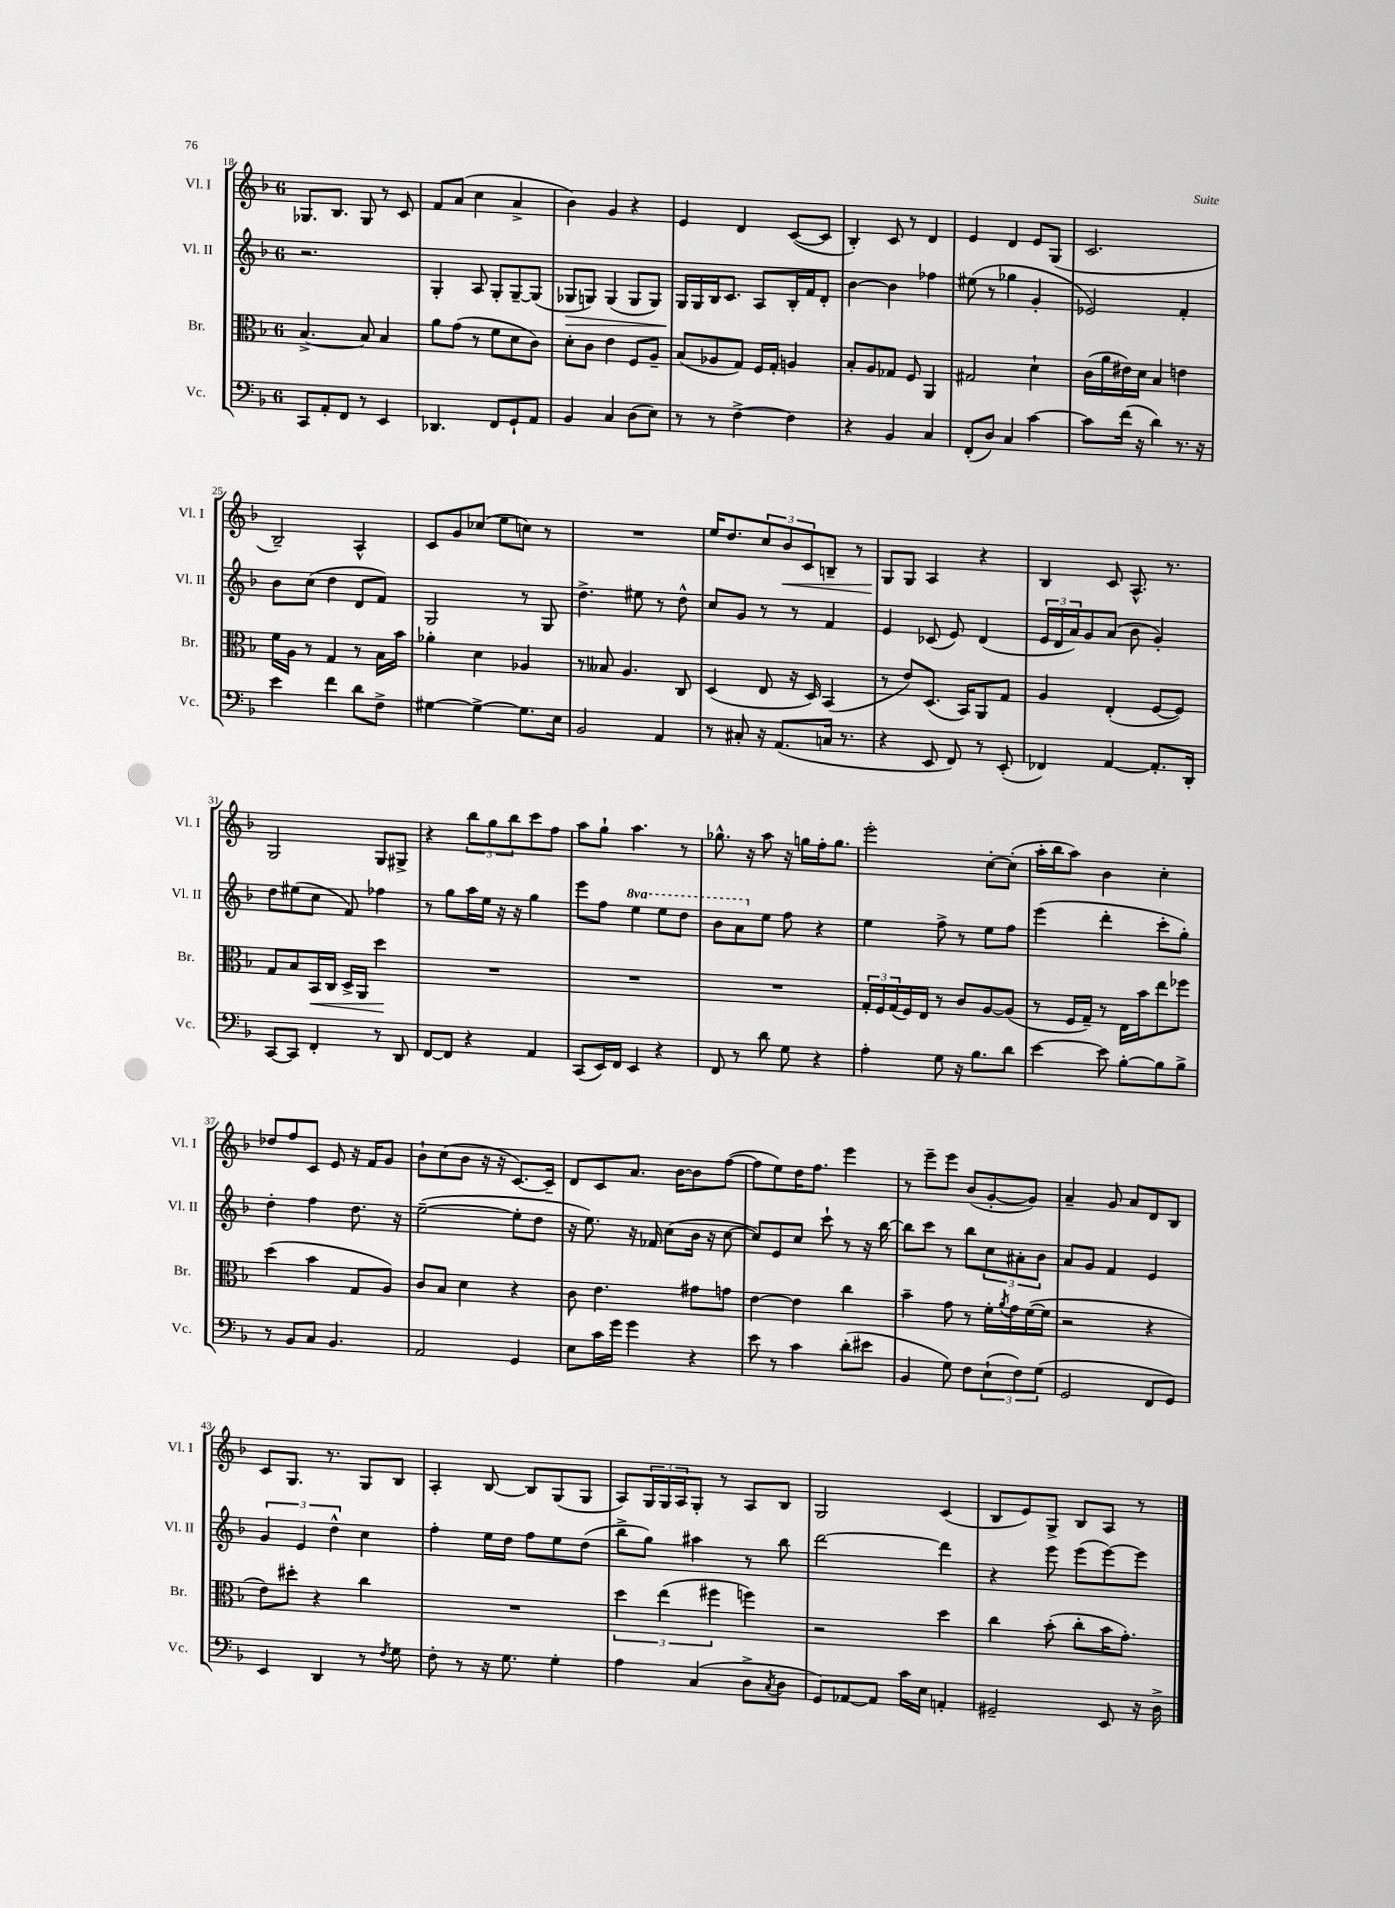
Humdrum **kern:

**kern	**kern	**dynam	**kern	**dynam	**kern	**dynam
*part4	*part3	*part3	*part2	*part2	*part1	*part1
*staff4	*staff3	*staff3	*staff2	*staff2	*staff1	*staff1
*I"Vc.	*I"Br.	*	*I"Vl. II	*	*I"Vl. I	*
*I'Vc.	*I'Br.	*	*I'Vl. II	*	*I'Vl. I	*
*clefF4	*clefC3	*	*clefG2	*	*clefG2	*
*k[b-]	*k[b-]	*	*k[b-]	*	*k[b-]	*
*M6/8	*M6/8	*	*M6/8	*	*M6/8	*
=18	=18	=18	=18	=18	=18	=18
8CC/L	[4.B-^/	.	2.r	.	8.G-X/L	.
8AA'/	.	.	.	.	.	.
.	.	.	.	.	8.B-/J	.
8FF/J	.	.	.	.	.	.
8r	8B-/]	.	.	.	8G-/	.
4EE/	4B-/	.	.	.	8r	.
.	.	.	.	.	8c/	.
=19	=19	=19	=19	=19	=19	=19
4.DD-X/	8a\L	.	4G'/	.	8f/L	.
.	(8g\J	.	.	.	(8a/J	.
.	8r	.	8A/	.	4cc\	.
8FF/L	8f\L	.	8G'/L	.	.	.
8GG`/	8d\	.	[8G~/	.	4a^/	.
8AA/J	8c\J)	.	(8G/J]	.	.	.
=20	=20	=20	=20	=20	=20	=20
!	!	!	!	!LO:HP:b	!	!
4BB-/	8d'\L	.	8G-X/L	>	4b-\)	.
.	8c\J	.	8Gn/J)	.	.	.
4C/	4e\	.	(4G/	.	4g/	.
(8D\L	8F/L	.	8G/L	.	4r	.
8E\J)	8A~/J	.	8G/J)	.	.	.
=21	=21	=21	=21	=21	=21	=21
8r	(8B-/L	.	16G/LL	.	4e/	.
.	.	.	16G/	]	.	.
8r	8A-X/	.	16B-/J	.	.	.
.	.	.	8.c/J	.	.	.
[4F^\	8G/J)	.	.	.	4d/	.
.	16F/LL	.	8A/L	.	.	.
.	16G'/JJ	.	.	.	.	.
4F\]	4An/	.	16B-'/L	.	([8c/L	.
.	.	.	16f/J	.	.	.
.	.	.	8d'/J	.	8c/J]	.
=22	=22	=22	=22	=22	=22	=22
4r	8B-'/L	.	[4b-\	.	4B-'/)	.
.	8A/	.	.	.	.	.
4BB-/	8G-X/J	.	4b-\]	.	8c/	.
.	8F/	.	.	.	8r	.
4C/	4AA/	.	4ff-X\	.	4d/	.
=23	=23	=23	=23	=23	=23	=23
(8FF'/L	2G#X/	.	(8ee#X\	.	4e/	.
8D/J)	.	.	8r	.	.	.
4C/	.	.	4gg-X\	.	4d/	.
[4c\	4d`\	.	4g'/	.	8e/L	.
.	.	.	.	.	(8G/J	.
=24	=24	=24	=24	=24	=24	=24
8c\L]	(16c\LL	.	2e-X/)	.	2.c/	.
.	16a\	.	.	.	.	.
(16f\Jk	16e#X\)	.	.	.	.	.
16r	16d\JJ	.	.	.	.	.
4d\)	4B-/	.	.	.	.	.
8.r	4en\	.	4f'/	.	.	.
16r	.	.	.	.	.	.
!!LO:LB:g=z
=25	=25	=25	=25	=25	=25	=25
4e\	16f\LL	.	8b-\L	.	2B-~/)	.
.	16A\JJ	.	.	.	.	.
.	8r	.	(8cc\J	.	.	.
4f\	4G/	.	4dd\	.	.	.
8d\L	8r	.	8d/L	.	4A^^/	.
8F^\J	16B-\LL	.	8f/J)	.	.	.
.	16b-\JJ	.	.	.	.	.
=26	=26	=26	=26	=26	=26	=26
[4G#X\	4a-X'\	.	2G/	.	8c/L	.
.	.	.	.	.	8g/	.
4G#^\_	4d\	.	.	.	(8cc-X/J	.
.	.	.	.	.	8ee\L	.
8.G#\L]	4A-X/	.	8r	.	8ccn\J)	.
.	.	.	8G/	.	8r	.
16E\Jk	.	.	.	.	.	.
=27	=27	=27	=27	=27	=27	=27
2BB-/	8r	.	4.dd^\	.	2.r	.
.	8B--X/	.	.	.	.	.
.	4.A/	.	.	.	.	.
.	.	.	8ee#X\	.	.	.
4AA/	.	.	8r	.	.	.
.	8C/	.	8dd^^\	.	.	.
=28	=28	=28	=28	=28	=28	=28
8r	(4D/	.	8cc/L	.	16ee/KL	.
.	.	.	.	.	8.dd/	.
8C#X'/	.	.	8g/J	.	.	.
16r	8E/	.	8r	.	12cc/	.
(8.AA/L	.	.	.	.	.	.
!	!	!	!	!	!	!LO:HP:b
.	.	.	.	.	12b-/	<
.	16r	.	8r	.	.	.
.	.	.	.	.	12c/	.
.	16D/)	.	.	.	.	.
16Cn/Jk	(4BB-/	.	4f/	.	8Bn~/J	.
8.r	.	.	.	.	.	.
.	.	.	.	.	8r	.
=29	=29	=29	=29	=29	=29	=29
4r	8r	.	4e/	.	8G/L	.
.	8e/L)	.	.	.	8G/J	[
8EE/	(8.D/J	.	(8c-X/	.	4A/	.
8FF/)	.	.	8e/)	.	.	.
.	16BB-/KL)	.	.	.	.	.
8r	8AA/	.	(4d/	.	4r	.
(8EE'/	8G/J	.	.	.	.	.
=30	=30	=30	=30	=30	=30	=30
4FF-X/)	4A/	.	24e/LL	.	4B-/	.
.	.	.	24d/	.	.	.
.	.	.	24a/J)	.	.	.
.	.	.	8g/	.	.	.
[4AA/	(4E'/	.	(8a/J	.	8c/	.
.	.	.	8b-\	.	8.A^^/	.
8.AA'/L]	[8F/L	.	4g'/)	.	.	.
.	.	.	.	.	8.r	.
.	8F/J])	.	.	.	.	.
16DD'/Jk	.	.	.	.	.	.
!!LO:LB:g=z
=31	=31	=31	=31	=31	=31	=31
[8CC/L	8G/L	.	8dd\L	.	2G/	.
8CC/J]	8B-/	.	(8ee#X\	.	.	.
!	!	!LO:HP:b	!	!	!	!
4FF'/	16BB-/L	<	8cc\J	.	.	.
.	16C/JJ	.	.	.	.	.
.	16D^/LL	.	8f/)	.	.	.
.	16AA/JJ	.	.	.	.	.
8r	4dd\	.	4ff-X\	.	8G/L	.
8DD/	.	.	.	.	8G#X^/J	.
.	.	[	.	.	.	.
=32	=32	=32	=32	=32	=32	=32
[8FF/L	2.r	.	8r	.	4r	.
8FF/J]	.	.	8gg\L	.	.	.
4r	.	.	16aa\L	.	12bb-\L	.
.	.	.	16ee\JJ	.	.	.
.	.	.	.	.	12gg\	.
.	.	.	16r	.	.	.
.	.	.	.	.	12bb-\	.
.	.	.	16r	.	.	.
4AA/	.	.	4gg\	.	8ccc\	.
.	.	.	.	.	8ff\J	.
=33	=33	=33	=33	=33	=33	=33
(8CC/L	2.r	.	8eee\L	.	8aa\L	.
16EE/L)	.	.	8ff\J	.	8gg`\J	.
16FF/JJ	.	.	.	.	.	.
*	*	*	*8va	*	*	*
4EE/	.	.	4eee\	.	4.aa\	.
4r	.	.	8eee\L	.	.	.
.	.	.	8ddd\J	.	8r	.
=34	=34	=34	=34	=34	=34	=34
8FF/	2.r	.	8bb-\L	.	8.gg-X^^\	.
8r	.	.	8aa\	.	.	.
.	.	.	.	.	16r	.
*	*	*	*X8va	*	*	*
8d\	.	.	8ee\J	.	8aa\	.
8G\	.	.	8ff\	.	16r	.
.	.	.	.	.	16ggn\LL	.
4r	.	.	4r	.	16ff'\J	.
.	.	.	.	.	8.gg\J	.
=35	=35	=35	=35	=35	=35	=35
4A'\	24G'/LL	.	4ee\	.	2eee'\	.
.	24F/	.	.	.	.	.
.	(24G/	.	.	.	.	.
.	16F/)	.	.	.	.	.
.	16E/JJ	.	.	.	.	.
8G\	8r	.	8ff^\	.	.	.
16r	8c/L	.	8r	.	.	.
8.B-\L	.	.	.	.	.	.
.	[8A/	.	8ee\L	.	[8cc'\L	.
8d\J	(8A/J]	.	8ff\J	.	(8cc'\J]	.
=36	=36	=36	=36	=36	=36	=36
[4e\	8r	.	(4eee\	.	16aa'\LL	.
.	.	.	.	.	16bb-\J	.
.	16F/LL	.	.	.	8aa\J)	.
.	16G~/JJ)	.	.	.	.	.
8e\]	8r	.	4ddd'\	.	4b-\	.
[8B-'\L	16E\LL	.	.	.	.	.
.	16b-\J	.	.	.	.	.
8B-\]	8ee\	.	8ccc'\L	.	4cc'\	.
8B-^\J	8ff-X\J	.	8gg'\J)	.	.	.
!!LO:LB:g=z
=37	=37	=37	=37	=37	=37	=37
8r	(4dd\	.	4dd'\	.	8dd-X/L	.
8BB-/L	.	.	.	.	8ff/	.
8C/J	4b-\	.	4ff\	.	8c/J	.
4.BB-/	.	.	.	.	8e/	.
.	8G/L	.	8.dd\	.	16r	.
.	.	.	.	.	16f/KL	.
.	8A/J)	.	.	.	8g/J	.
.	.	.	16r	.	.	.
=38	=38	=38	=38	=38	=38	=38
2AA/	8c/L	.	([2ee~\	.	8b-`\L	.
.	8B-/J	.	.	.	(8cc\	.
.	4d\	.	.	.	8b-\J	.
.	.	.	.	.	16r	.
.	.	.	.	.	16r	.
4GG/	4r	.	8ee'\L]	.	[8.c/L)	.
.	.	.	8dd\J	.	.	.
.	.	.	.	.	16c~/Jk]	.
=39	=39	=39	=39	=39	=39	=39
8E\L	8c\	.	16r	.	8d/L	.
.	.	.	8.ee\)	.	.	.
16c\L	4.e\	.	.	.	8c/	.
16g\JJ	.	.	.	.	.	.
4g\	.	.	16r	.	8.a/J	.
.	.	.	16f-X/	.	.	.
.	.	.	(8cc\L	.	.	.
.	.	.	.	.	[16b-\KL	.
4r	8g#X\L	.	16b-\Jk	.	8b-\]	.
.	.	.	16r	.	.	.
.	8gn\J	.	[8cc\	.	([8ff\J	.
=40	=40	=40	=40	=40	=40	=40
8e\	[4e\	.	8cc/L])	.	8ff\L]	.
8r	.	.	8e/	.	8ee\)	.
4c\	4e\]	.	8cc/J	.	16dd\K	.
.	.	.	.	.	8.ff\J	.
.	.	.	8ccc`\	.	.	.
(8d'\L	4cc\	.	8r	.	4eee\	.
8e#X\J	.	.	16r	.	.	.
.	.	.	[16bb-\	.	.	.
=41	=41	=41	=41	=41	=41	=41
4BB-/	4b-~\	.	8bb-\L]	.	8r	.
.	.	.	8ccc\J	.	8eee~\L	.
8G\)	8g\	.	8r	.	8eee\J	.
8F\L	8r	.	8bb-\L	.	(8b-/L	.
(12E`\	16f'\LL	.	12cc\	.	[8g'/	.
.	8qa/	.	.	.	.	.
.	16g\	.	.	.	.	.
12F\)	.	.	12a#X'\	.	.	.
.	([16f\	.	.	.	8g/J])	.
(12G\J	.	.	12b-\J	.	.	.
.	16f\JJ]	.	.	.	.	.
=42	=42	=42	=42	=42	=42	=42
2GG/	2r	.	8a/L	.	4a~/	.
.	.	.	8g/J	.	.	.
.	.	.	4f/	.	8g/	.
.	.	.	.	.	8a/L	.
8FF/L	4r	.	4e/	.	8d/	.
8GG/J)	.	.	.	.	8B-/J	.
!!LO:LB:g=z
=43	=43	=43	=43	=43	=43	=43
4EE/	8e\L)	.	6g/	.	8c/L	.
.	8dd#X'\J	.	.	.	8.G/J	.
.	.	.	6e/	.	.	.
4DD/	4r	.	.	.	.	.
.	.	.	.	.	8.r	.
.	.	.	6dd^^\	.	.	.
8r	4cc\	.	4cc\	.	8G/L	.
8qF/	.	.	.	.	.	.
8G\	.	.	.	.	8B-/J	.
=44	=44	=44	=44	=44	=44	=44
8F'\	2.r	.	4ff'\	.	4A'/	.
8r	.	.	.	.	.	.
16r	.	.	16ee\LL	.	[8B-/	.
8.G\	.	.	16dd\JJ	.	.	.
.	.	.	8ff\L	.	8B-/L]	.
4G'\	.	.	8ee\	.	(8G/	.
.	.	.	(8dd\J	.	8G/J	.
=45	=45	=45	=45	=45	=45	=45
4A\	6dd\	.	8bb-^\L	.	8A/L)	.
.	.	.	8gg\J)	.	24G/L	.
.	(6ee\	.	.	.	24G/	.
.	.	.	.	.	24A/J	.
(4C/	.	.	4aa#X\	.	8G'/J	.
.	6ff#X\	.	.	.	.	.
.	.	.	.	.	8r	.
8D^\L	4ffn\)	.	8r	.	8A/L	.
8qC/	.	.	.	.	.	.
8D\J	.	.	8bb-\	.	8B-/J	.
=46	=46	=46	=46	=46	=46	=46
8GG/L)	2r	.	[2ddd\	.	2G/	.
[8AA-X/	.	.	.	.	.	.
8AA-/J]	.	.	.	.	.	.
16c\LL	.	.	.	.	.	.
16E\JJ	.	.	.	.	.	.
4AAn'/	4dd\	.	4ddd\]	.	(4c/	.
=47	=47	=47	=47	=47	=47	=47
2GG#X~/	4cc\	.	4r	.	8B-/L	.
.	.	.	.	.	8e/)	.
.	(8b-'\	.	8eee\	.	8G^/J	.
.	8cc'\L	.	(8eee\L	.	8B-/L	.
8EE/	16b-\K	.	[8eee\)	.	8A/J	.
.	8.g'\J)	.	.	.	.	.
16r	.	.	8eee\J]	.	8r	.
16D^\	.	.	.	.	.	.
==	==	==	==	==	==	==
*-	*-	*-	*-	*-	*-	*-
